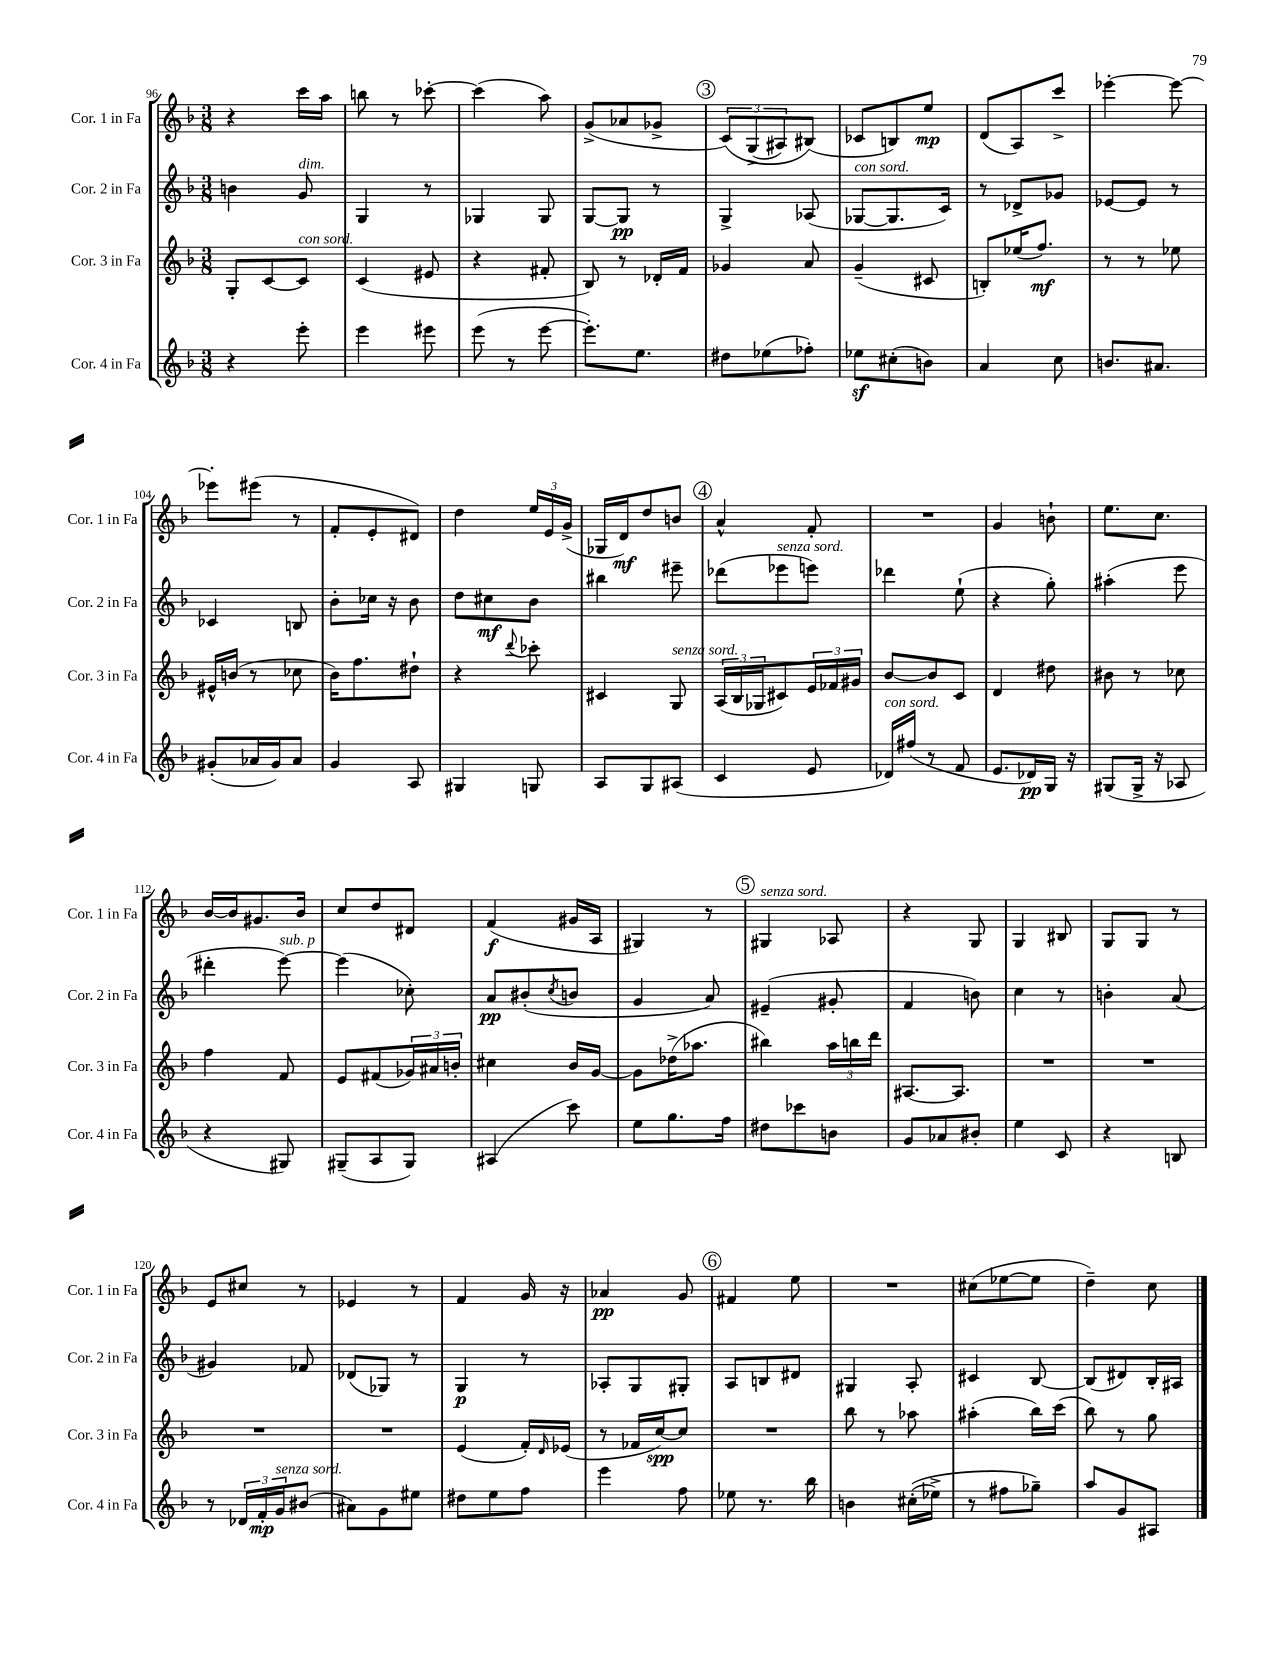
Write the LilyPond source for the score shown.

<<
\new StaffGroup <<
\new Staff = "s0" \with { instrumentName = "Cor. 1 in Fa" shortInstrumentName = "Cor. 1 in Fa" } {
    \clef treble \key f \major \numericTimeSignature \time 3/8
    r4 c'''16 a''16 |
    b''8 r8 ces'''8~-. |
    ces'''4( a''8) |
    g'8->( aes'8 ges'8-> |
    \mark \markup { \circle "3" } \tuplet 3/2 { c'8)\( g8->( ais8) } bis8(\) |
    ces'8 b8) e''8\mp |
    d'8( a8) c'''8-> |
    ees'''4~-. ees'''8~ |
    ees'''8-. eis'''8( r8 |
    f'8-. e'8-. dis'8) |
    d''4 \tuplet 3/2 { e''16 e'16 g'16->( } |
    ges16 d'16\mf) d''8 b'8 |
    \mark \markup { \circle "4" } a'4-^ f'8-. |
    R4. |
    g'4 b'8-! |
    e''8. c''8. |
    bes'16~ bes'16 gis'8. bes'16 |
    c''8 d''8 dis'8 |
    f'4\f( gis'16 a16 |
    gis4) r8 |
    \mark \markup { \circle "5" } gis4^\markup { \italic "senza sord." } aes8 |
    r4 g8 |
    g4 bis8 |
    g8 g8 r8 |
    e'8 cis''8 r8 |
    ees'4 r8 |
    f'4 g'16 r16 |
    aes'4\pp g'8 |
    \mark \markup { \circle "6" } fis'4 e''8 |
    R4. |
    cis''8( ees''8~ ees''8 |
    d''4--) c''8 \bar "|." |
}
\new Staff = "s1" \with { instrumentName = "Cor. 2 in Fa" shortInstrumentName = "Cor. 2 in Fa" } {
    \clef treble \key f \major \numericTimeSignature \time 3/8
    b'4 g'8^\markup { \italic "dim." } |
    g4 r8 |
    ges4 ges8 |
    g8~ g8\pp r8 |
    \mark \markup { \circle "3" } g4-> aes8( |
    ges8~^\markup { \italic "con sord." } ges8. c'16) |
    r8 des'8-> ges'8 |
    ees'8~ ees'8 r8 |
    ces'4 b8 |
    bes'8-. ces''16 r16 bes'8 |
    d''8 cis''8\mf bes'8 |
    bis''4 eis'''8-- |
    \mark \markup { \circle "4" } des'''8( ees'''8^\markup { \italic "senza sord." } e'''8) |
    des'''4 e''8-!( |
    r4 g''8-.) |
    ais''4-.( e'''8 |
    dis'''4-. e'''8~^\markup { \italic "sub. p" }) |
    e'''4( ces''8-.) |
    a'8\pp bis'8-.( \acciaccatura { c''8 } b'8 |
    g'4 a'8) |
    \mark \markup { \circle "5" } eis'4--( gis'8-. |
    f'4 b'8) |
    c''4 r8 |
    b'4-. a'8( |
    gis'4) fes'8 |
    des'8( ges8) r8 |
    g4\p r8 |
    aes8-. g8 gis8-. |
    \mark \markup { \circle "6" } a8 b8 dis'8 |
    gis4 a8-. |
    cis'4 bes8~ |
    bes8( dis'8) bes16-. ais16 \bar "|." |
}
\new Staff = "s2" \with { instrumentName = "Cor. 3 in Fa" shortInstrumentName = "Cor. 3 in Fa" } {
    \clef treble \key f \major \numericTimeSignature \time 3/8
    g8-. c'8~ c'8^\markup { \italic "con sord." } |
    c'4( eis'8 |
    r4 fis'8-. |
    bes8) r8 des'16-. f'16 |
    \mark \markup { \circle "3" } ges'4 a'8 |
    g'4--( cis'8 |
    b8-.) ees''16( f''8.\mf) |
    r8 r8 ees''8 |
    eis'16-^ b'16( r8 ces''8 |
    bes'16) f''8. dis''8-! |
    r4 \appoggiatura { d'''8 } ces'''8-. |
    cis'4 g8^\markup { \italic "senza sord." } |
    \mark \markup { \circle "4" } \tuplet 3/2 { a16( bes16 ges16 } cis'8) \tuplet 3/2 { e'16 fes'16 gis'16 } |
    bes'8~ bes'8 c'8 |
    d'4 dis''8 |
    bis'8 r8 ces''8 |
    f''4 f'8 |
    e'8 fis'8( \tuplet 3/2 { ges'16) ais'16 b'16-. } |
    cis''4 bes'16 g'16~ |
    g'8 des''16->( aes''8. |
    \mark \markup { \circle "5" } bis''4) \tuplet 3/2 { a''16 b''16 d'''16 } |
    ais8.~ ais8. |
    R4. |
    R4. |
    R4. |
    R4. |
    e'4( f'16-.) \grace { d'16 } ees'16( |
    r8 fes'16 c''16~\spp) c''8 |
    \mark \markup { \circle "6" } R4. |
    bes''8 r8 aes''8 |
    ais''4-.( bes''16) c'''16( |
    bes''8) r8 g''8 \bar "|." |
}
\new Staff = "s3" \with { instrumentName = "Cor. 4 in Fa" shortInstrumentName = "Cor. 4 in Fa" } {
    \clef treble \key f \major \numericTimeSignature \time 3/8
    r4 e'''8-. |
    e'''4 eis'''8 |
    e'''8( r8 e'''8~ |
    e'''8.-.) e''8. |
    \mark \markup { \circle "3" } dis''8 ees''8( fes''8-.) |
    ees''8\sf cis''8-.( b'8) |
    a'4 c''8 |
    b'8. ais'8. |
    gis'8-.( aes'16 gis'16) aes'8 |
    g'4 a8 |
    gis4 g8 |
    a8 g8 ais8( |
    \mark \markup { \circle "4" } c'4 e'8 |
    des'16^\markup { \italic "con sord." }) fis''16( r8 f'8 |
    e'8. des'16\pp) g16 r16 |
    gis8( gis16-> r16 aes8 |
    r4 gis8) |
    gis8--( a8 gis8) |
    ais4( c'''8) |
    e''8 g''8. f''16 |
    \mark \markup { \circle "5" } dis''8 ces'''8 b'8 |
    g'8 aes'8 bis'8-. |
    e''4 c'8 |
    r4 b8 |
    r8 \tuplet 3/2 { des'16 f'16-.\mp g'16^\markup { \italic "senza sord." } } bis'8( |
    ais'8) g'8 eis''8 |
    dis''8 e''8 f''8 |
    e'''4 f''8 |
    \mark \markup { \circle "6" } ees''8 r8. bes''16 |
    b'4 cis''16-.(\( ees''16->) |
    r8 fis''8 ges''8--\) |
    a''8 g'8 ais8 \bar "|." |
}
>>
>>
\layout { \context { \Score currentBarNumber = #96 } }
